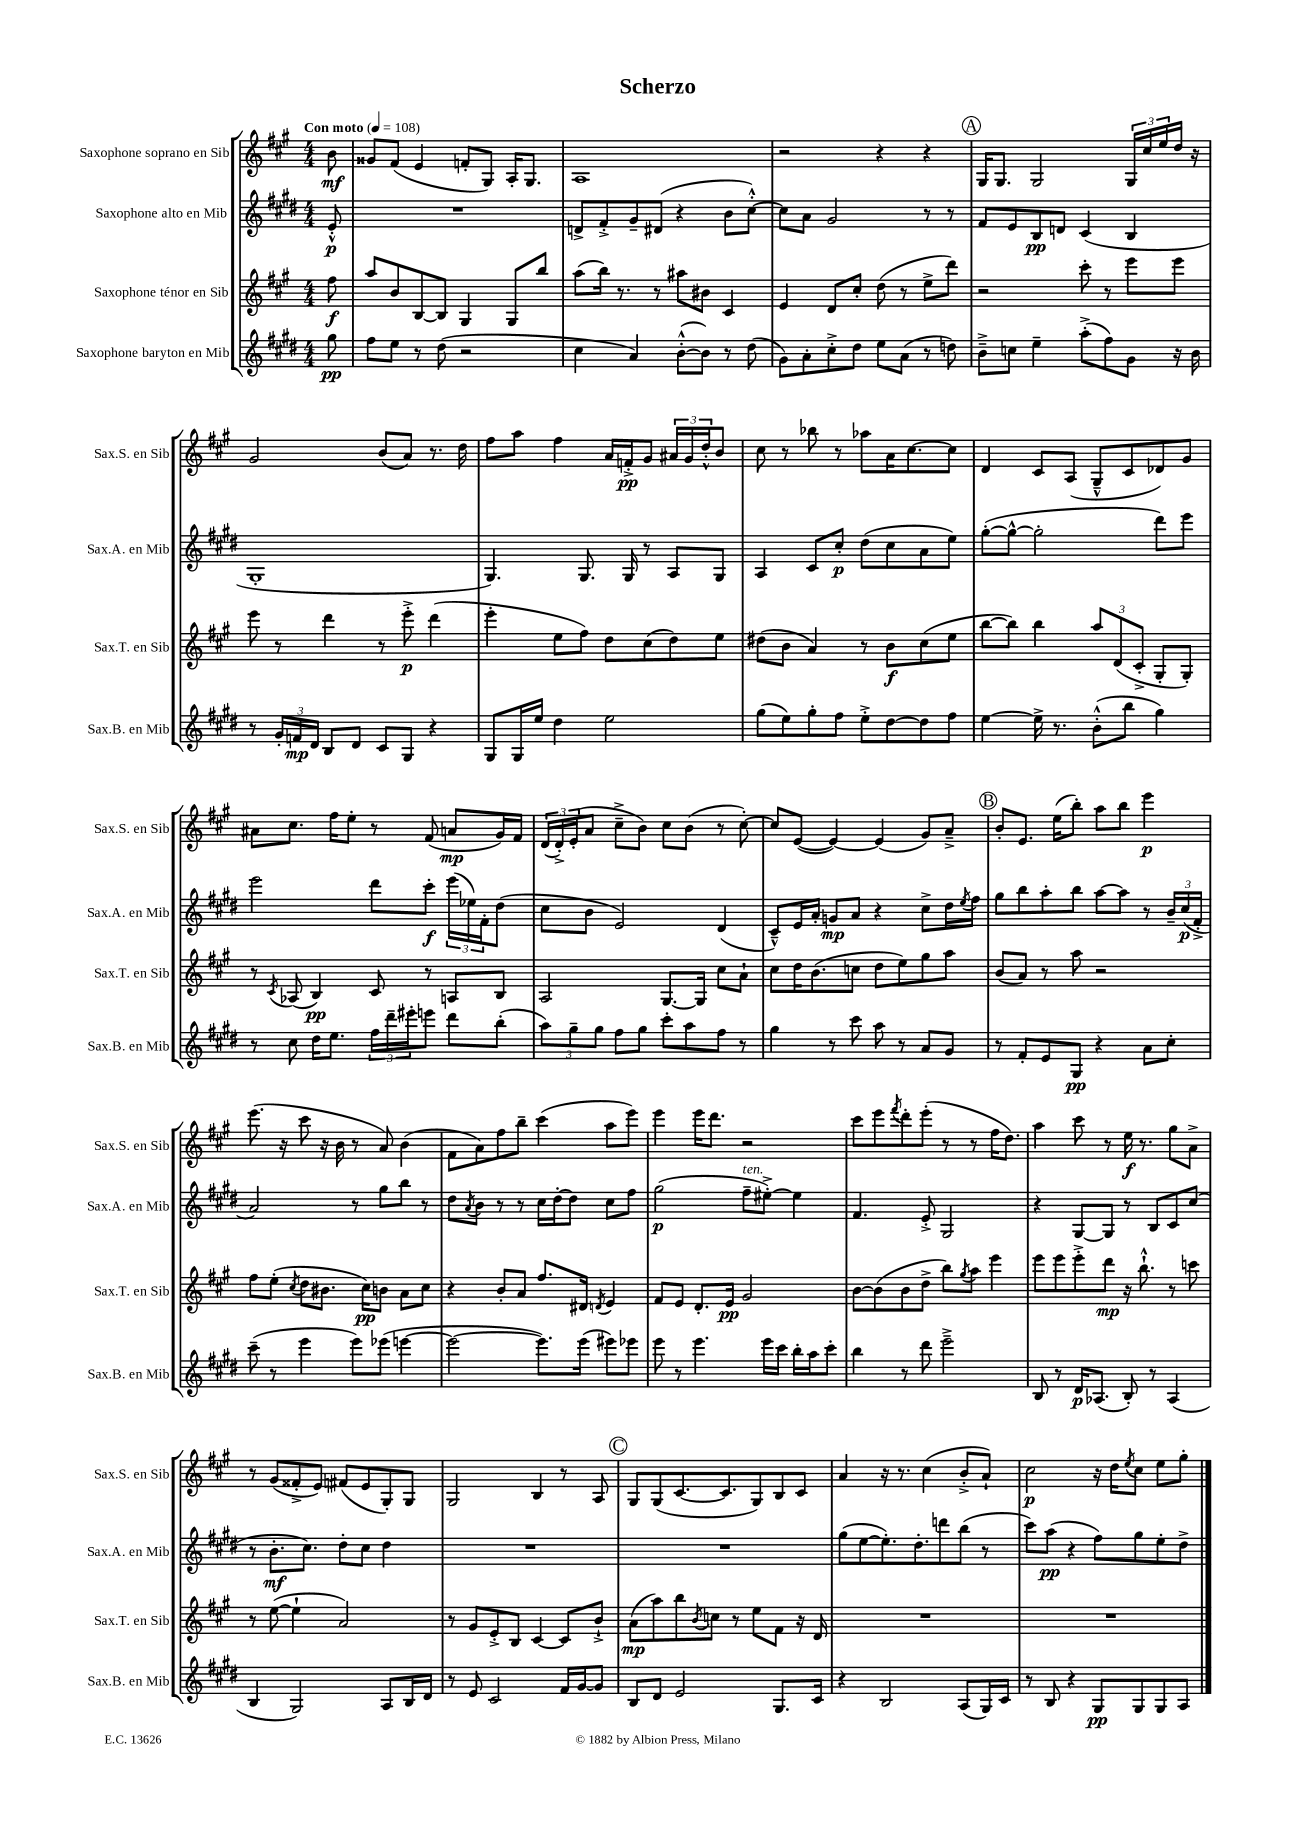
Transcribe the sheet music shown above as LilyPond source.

\header { title = "Scherzo" }
<<
\new StaffGroup <<
\new Staff = "s0" \with { instrumentName = "Saxophone soprano en Sib" shortInstrumentName = "Sax.S. en Sib" } {
    \clef treble \key a \major \numericTimeSignature \time 4/4 \partial 8 \tempo "Con moto" 4 = 108
    b'8\mf |
    gisis'8 fis'8( e'4 f'8-. gis8) a16-. gis8. |
    a1 |
    r2 r4 r4 |
    \mark \markup { \circle "A" } gis16 gis8. gis2 \tuplet 3/2 { gis16 cis''16 e''16 } d''16 r16 |
    gis'2 b'8( a'8) r8. d''16 |
    fis''8 a''8 fis''4 a'16 f'16-.->\pp gis'8 \tuplet 3/2 { ais'16 gis'16 d''16-.-^ } b'8 |
    cis''8 r8 bes''8 r8 aes''8 a'16 cis''8.~ cis''8 |
    d'4 cis'8 a8( gis8---^ cis'8 des'8) gis'8 |
    ais'8 cis''8. fis''16 e''8-. r8 fis'8( a'8\mp gis'16) fis'16 |
    \tuplet 3/2 { d'16( d'16-.->) e'16-.( } a'8 cis''8---> b'8) cis''8 b'8( r8 cis''8~-.) |
    cis''8 e'8~( e'4~) e'4( gis'8) a'8---> |
    \mark \markup { \circle "B" } b'8-. e'8. e''16( b''8-.) a''8 b''8 e'''4\p |
    e'''8.( r16 cis'''8 r16 b'16 r8 a'8) b'4( |
    fis'8 a'8) fis''8 b''8-- cis'''4( a''8 e'''8) |
    e'''4 e'''16 d'''8. r2 |
    cis'''8 e'''8 \acciaccatura { fis'''8 } d'''8-. e'''8-.( r8 r8 fis''16 d''8.) |
    a''4 cis'''8 r8 e''16\f r8. gis''8 a'8-> |
    r8 gis'8( fisis'8-.-> e'8) fis'8( e'8 gis8-.) gis8 |
    gis2 b4 r8 a8 |
    \mark \markup { \circle "C" } gis8 gis8( cis'8.~ cis'8. gis8) b8 cis'8 |
    a'4 r16 r8. cis''4( b'8-.-> a'8-!) |
    cis''2\p r16 d''16 \acciaccatura { e''8 } cis''8 e''8 gis''8-. \bar "|." |
}
\new Staff = "s1" \with { instrumentName = "Saxophone alto en Mib" shortInstrumentName = "Sax.A. en Mib" } {
    \clef treble \key e \major \numericTimeSignature \time 4/4 \partial 8
    e'8-.-^\p |
    R1 |
    d'8-> fis'8-.-> gis'8-- dis'8( r4 b'8 cis''8~-.-^) |
    cis''8 a'8 gis'2 r8 r8 |
    \mark \markup { \circle "A" } fis'8 e'8 b8\pp d'8 cis'4( b4 |
    gis1-. |
    gis4.) gis8. gis16 r8 a8 gis8 |
    a4 cis'8 cis''8-.\p dis''8( cis''8 a'8 e''8) |
    gis''8~-.( gis''8~-^ gis''2-. dis'''8) e'''8 |
    e'''2 dis'''8 cis'''8-.\f \tuplet 3/2 { e'''16( ees''16) fis'16-. } dis''8( |
    cis''8 b'8 e'2) dis'4( |
    cis'8---^) e'16 a'16-. g'8\mp a'8 r4 cis''8-> dis''16 \acciaccatura { e''8 } fis''16 |
    \mark \markup { \circle "B" } gis''8 b''8 a''8-. b''8 a''8~ a''8 r8 \tuplet 3/2 { b'16-- cis''16\p( fis'16-.-> } |
    a'2) r8 gis''8 b''8 r8 |
    dis''8 \acciaccatura { a'8 } b'8 r8 r8 cis''16 dis''16~-. dis''8 cis''8 fis''8 |
    gis''2\p( fis''8--^\markup { \italic "ten." } eis''8~-.->) eis''4 |
    fis'4. e'8-.-> gis2 |
    r4 gis8~ gis8 r8 b8 cis'8 cis''8( |
    r8 b'8.-.\mf cis''8.) dis''8-. cis''8 dis''4 |
    R1 |
    \mark \markup { \circle "C" } R1 |
    gis''8( e''8~ e''8.-.) dis''8.-. d'''8 b''8( r8 |
    cis'''8) a''8\pp( r4 fis''8) gis''8 e''8-. dis''8-> \bar "|." |
}
\new Staff = "s2" \with { instrumentName = "Saxophone ténor en Sib" shortInstrumentName = "Sax.T. en Sib" } {
    \clef treble \key a \major \numericTimeSignature \time 4/4 \partial 8
    fis''8\f |
    a''8 b'8 b8~ b8 gis4 gis8 b''8 |
    a''8( b''16) r8. r8 ais''8 bis'8 cis'4 |
    e'4 d'8 cis''8-. d''8( r8 e''8-> d'''8) |
    \mark \markup { \circle "A" } r2 cis'''8-. r8 e'''8 e'''8 |
    e'''8 r8 d'''4 r8 e'''8-.->\p d'''4( |
    e'''4-. e''8 fis''8) d''8 cis''8( d''8) e''8 |
    dis''8( b'8 a'4) r8 b'8\f cis''8( e''8 |
    b''8~ b''8) b''4 \tuplet 3/2 { a''8 d'8( cis'8-.-> } gis8-. gis8-.) |
    r8 \acciaccatura { cis'8 } aes8( b4\pp) cis'8 r8 a8 b8 |
    a2 gis8.~ gis16 cis''8 a'8-! |
    cis''8 d''16 b'8.( c''8 d''8 e''8) gis''8 a''8 |
    \mark \markup { \circle "B" } b'8( a'8) r8 a''8 r2 |
    fis''8 e''8-.( \acciaccatura { cis''8 } d''8 bis'8. cis''16\pp) b'8 a'8 cis''8 |
    r4 b'8-. a'8 fis''8. dis'16 \acciaccatura { d'8 } e'4 |
    fis'8 e'8 d'8.-. e'16\pp gis'2 |
    b'8~ b'8( b'8 d''8-> b''8) \acciaccatura { gis''8 } a''8 e'''4 |
    e'''8 e'''8 e'''8-.-> d'''8\mp r16 b''8.-!-^ r8 c'''8 |
    r8 e''8~( e''4-! a'2) |
    r8 gis'8 e'8-.-> b8 cis'4~ cis'8 b'8-!-> |
    \mark \markup { \circle "C" } a'8\mp( a''8) b''8 \acciaccatura { b'8 } c''8 r8 e''8 fis'8 r16 d'16 |
    R1 |
    R1 \bar "|." |
}
\new Staff = "s3" \with { instrumentName = "Saxophone baryton en Mib" shortInstrumentName = "Sax.B. en Mib" } {
    \clef treble \key e \major \numericTimeSignature \time 4/4 \partial 8
    gis''8\pp |
    fis''8 e''8 r8 dis''8( r2 |
    cis''4 a'4) b'8~-.-^( b'8) r8 dis''8( |
    gis'8) a'8-. cis''8-.-> dis''8 e''8 a'8( r8 d''8) |
    \mark \markup { \circle "A" } b'8---> c''8 e''4-- a''8-.->( fis''8) gis'8 r16 b'16 |
    r8 \tuplet 3/2 { gis'16-. f'16\mp dis'16 } b8 dis'8 cis'8 gis8 r4 |
    gis8 gis16 e''16 dis''4 e''2 |
    gis''8( e''8) gis''8-. fis''8 e''8-.-> dis''8~ dis''8 fis''8 |
    e''4~ e''16-> r8. b'8-.-^( b''8 gis''4) |
    r8 cis''8 dis''16 e''8. \tuplet 3/2 { fis''16 dis'''16-- eis'''16-. } e'''8 dis'''8 b''8-.( |
    \tuplet 3/2 { a''8) gis''8-- gis''8 } fis''8 gis''8 cis'''8-. a''8 fis''8 r8 |
    gis''4 r8 cis'''8 a''8 r8 a'8 gis'8 |
    \mark \markup { \circle "B" } r8 fis'8-. e'8 gis8\pp r4 a'8 cis''8-. |
    cis'''8--( r8 e'''4 e'''8) ees'''8( e'''4~ |
    e'''2~ e'''8.) e'''16( eis'''8) ees'''8 |
    e'''8 r8 e'''4. e'''16 cis'''16 b''16-. a''16 cis'''8-. |
    b''4 r8 dis'''8 e'''2---> |
    b8 r8 dis'16\p aes8.( b8-.) r8 aes4( |
    b4 gis2) a8 b16 dis'16 |
    r8 e'8 cis'2 fis'16 gis'16~ gis'8 |
    \mark \markup { \circle "C" } b8 dis'8 e'2 gis8. cis'16 |
    r4 b2 a8( gis16) cis'16 |
    r8 b8 r4 gis8\pp gis8 gis8 a8 \bar "|." |
}
>>
>>
\layout { \context { \Score \remove "Bar_number_engraver" } }
